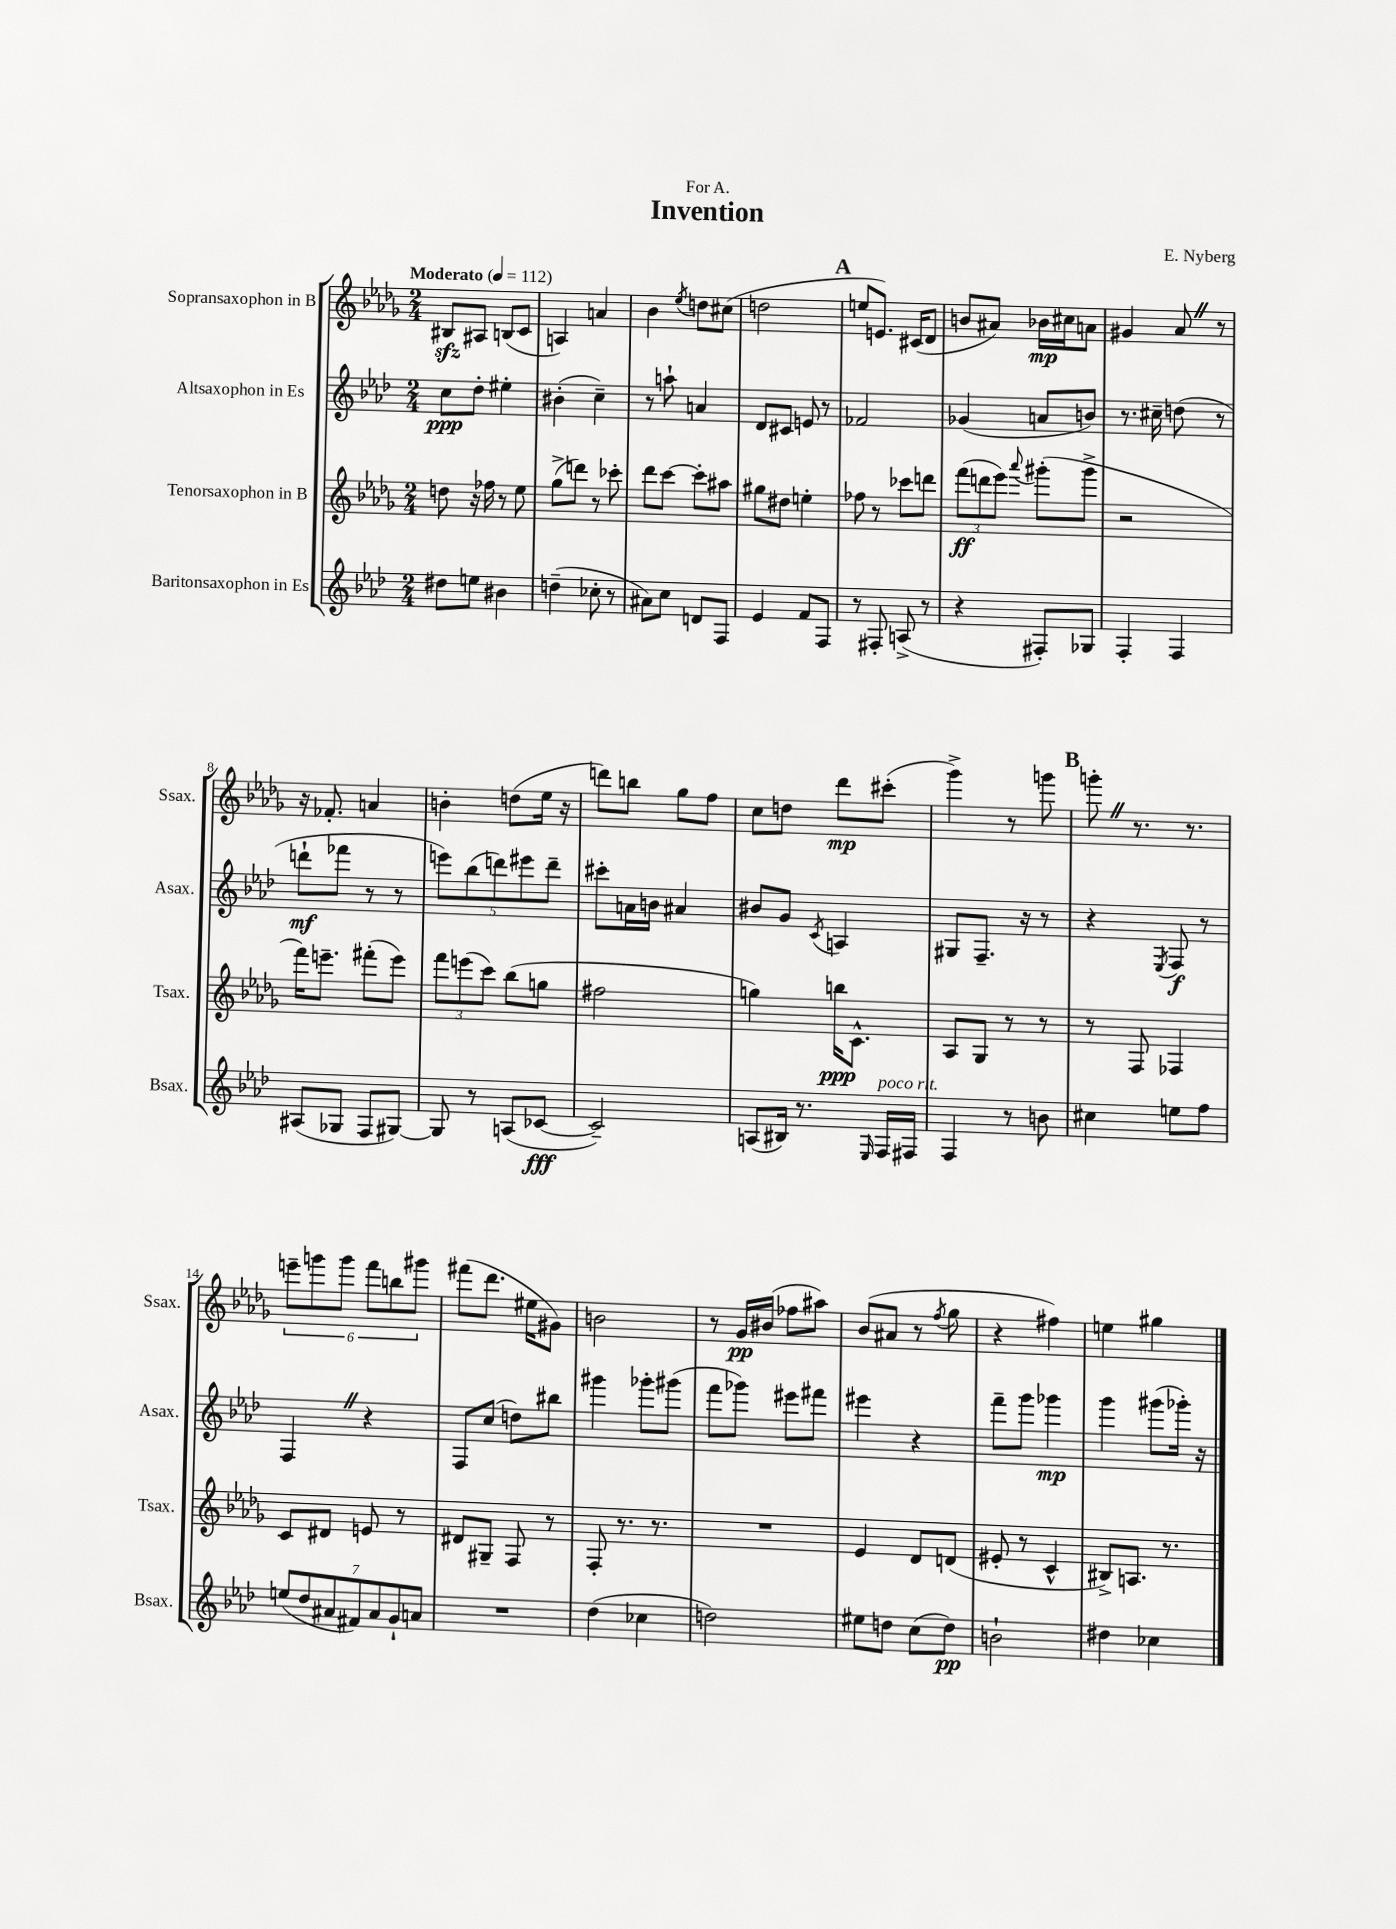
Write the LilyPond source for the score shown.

\header { title = "Invention" composer = "E. Nyberg" dedication = "For A." }
<<
\new StaffGroup <<
\new Staff = "s0" \with { instrumentName = "Sopransaxophon in B" shortInstrumentName = "Ssax." } {
    \clef treble \key des \major \numericTimeSignature \time 2/4 \tempo "Moderato" 4 = 112
    bis8\sfz ais8 b8( c'8 |
    a4) a'4 |
    bes'4 \acciaccatura { ees''8 } d''8 cis''8( |
    d''2 |
    \mark \markup { \bold "A" } e''8 e'8.) cis'16( des'8 |
    b'8 ais'8) bes'16\mp cis''16 a'8 |
    gis'4 aes'8 \once \override BreathingSign.text = \markup { \musicglyph "scripts.caesura.straight" } \breathe r8 |
    r16 fes'8.-. a'4 |
    b'4-. d''8( ees''16 r16 |
    d'''8) b''8 ges''8 f''8 |
    c''8 d''8 des'''8\mp cis'''8-.( |
    ges'''4->) r8 g'''8 |
    \mark \markup { \bold "B" } g'''8-. \once \override BreathingSign.text = \markup { \musicglyph "scripts.caesura.straight" } \breathe r8. r8. |
    \tuplet 6/4 { e'''8-- g'''8 g'''8 f'''8 b''8 gis'''8 } |
    fis'''8( des'''8. eis''16 gis'8) |
    b'2 |
    r8 ges'16\pp bis'16( fes''8 ais''8) |
    bes'8( ais'8 r8 \acciaccatura { f''8 } ges''8 |
    r4 fis''4) |
    e''4 gis''4 \bar "|." |
}
\new Staff = "s1" \with { instrumentName = "Altsaxophon in Es" shortInstrumentName = "Asax." } {
    \clef treble \key aes \major \numericTimeSignature \time 2/4
    c''8\ppp des''8-. eis''4-. |
    bis'4-.( c''4--) |
    r8 a''8-! a'4 |
    des'8 cis'8 e'8 r8 |
    \mark \markup { \bold "A" } fes'2 |
    ges'4( a'8 b'8) |
    r8. cis''16-- d''8( r8 |
    d'''8-!\mf fes'''8 r8 r8 |
    \tuplet 5/4 { e'''8) bes''8( d'''8) eis'''8 d'''8-- } |
    cis'''8-. a'16 b'16 ais'4 |
    bis'8 g'8 \acciaccatura { c'8 } a4 |
    gis8 f8.-- r16 r8 |
    \mark \markup { \bold "B" } r4 \acciaccatura { ees8 } f8\f r8 |
    f4 \once \override BreathingSign.text = \markup { \musicglyph "scripts.caesura.straight" } \breathe r4 |
    f8 c''8( d''8) bis''8 |
    gis'''4 ges'''8-. gis'''8( |
    f'''8 ges'''8) eis'''8 fis'''8 |
    eis'''4 r4 |
    f'''8-- g'''8 ges'''4\mp |
    g'''4 gis'''8( ges'''16-.) r16 \bar "|." |
}
\new Staff = "s2" \with { instrumentName = "Tenorsaxophon in B" shortInstrumentName = "Tsax." } {
    \clef treble \key des \major \numericTimeSignature \time 2/4
    d''8 r16 fes''16 r8 ees''8 |
    ges''8->( d'''8) r8 ces'''8-. |
    des'''8 c'''8~ c'''8-. ais''8 |
    gis''8 dis''8 e''4-. |
    \mark \markup { \bold "A" } fes''8 r8 ces'''8 d'''8 |
    \tuplet 3/2 { f'''8\ff( d'''8 ees'''8) } \appoggiatura { aes'''8 } gis'''8-.( gis'''8-> |
    r2 |
    f'''16) e'''8.-- fis'''8-.( e'''8) |
    \tuplet 3/2 { f'''8 e'''8( c'''8) } bes''8( g''8 |
    fis''2 |
    g''4) b''16\ppp c'8.-^ |
    aes8 ges8 r8 r8 |
    \mark \markup { \bold "B" } r8 f8 fes4 |
    c'8 dis'8 e'8 r8 |
    dis'8 gis8-- f8 r8 |
    f8-. r8. r8. |
    R2 |
    ees'4 des'8 d'8( |
    eis'8-. r8 c'4-^ |
    bis8->) a8. r8. \bar "|." |
}
\new Staff = "s3" \with { instrumentName = "Baritonsaxophon in Es" shortInstrumentName = "Bsax." } {
    \clef treble \key aes \major \numericTimeSignature \time 2/4
    dis''8 e''8 bis'4 |
    d''4--( ces''8-. r8 |
    ais'8) c''8 d'8 f8 |
    ees'4 f'8 f8 |
    \mark \markup { \bold "A" } r8 fis8-. a8->( r8 |
    r4 fis8-.) ges8 |
    f4-. f4 |
    ais8( ges8 f8 gis8~) |
    gis8 r8 a8( ces'8~\fff |
    ces'2--) |
    a8( bis16) r8. \grace { ees16 } f16^\markup { \italic "poco rit." } fis16 |
    f4 r8 b'8 |
    \mark \markup { \bold "B" } cis''4 e''8 f''8 |
    \tuplet 7/4 { e''8( des''8 ais'8 fis'8) ais'8 g'8-! a'8 } |
    R2 |
    des''4( ces''4 |
    d''2) |
    eis''8 d''8 c''8( d''8\pp) |
    b'2-! |
    dis''4 ces''4 \bar "|." |
}
>>
>>
